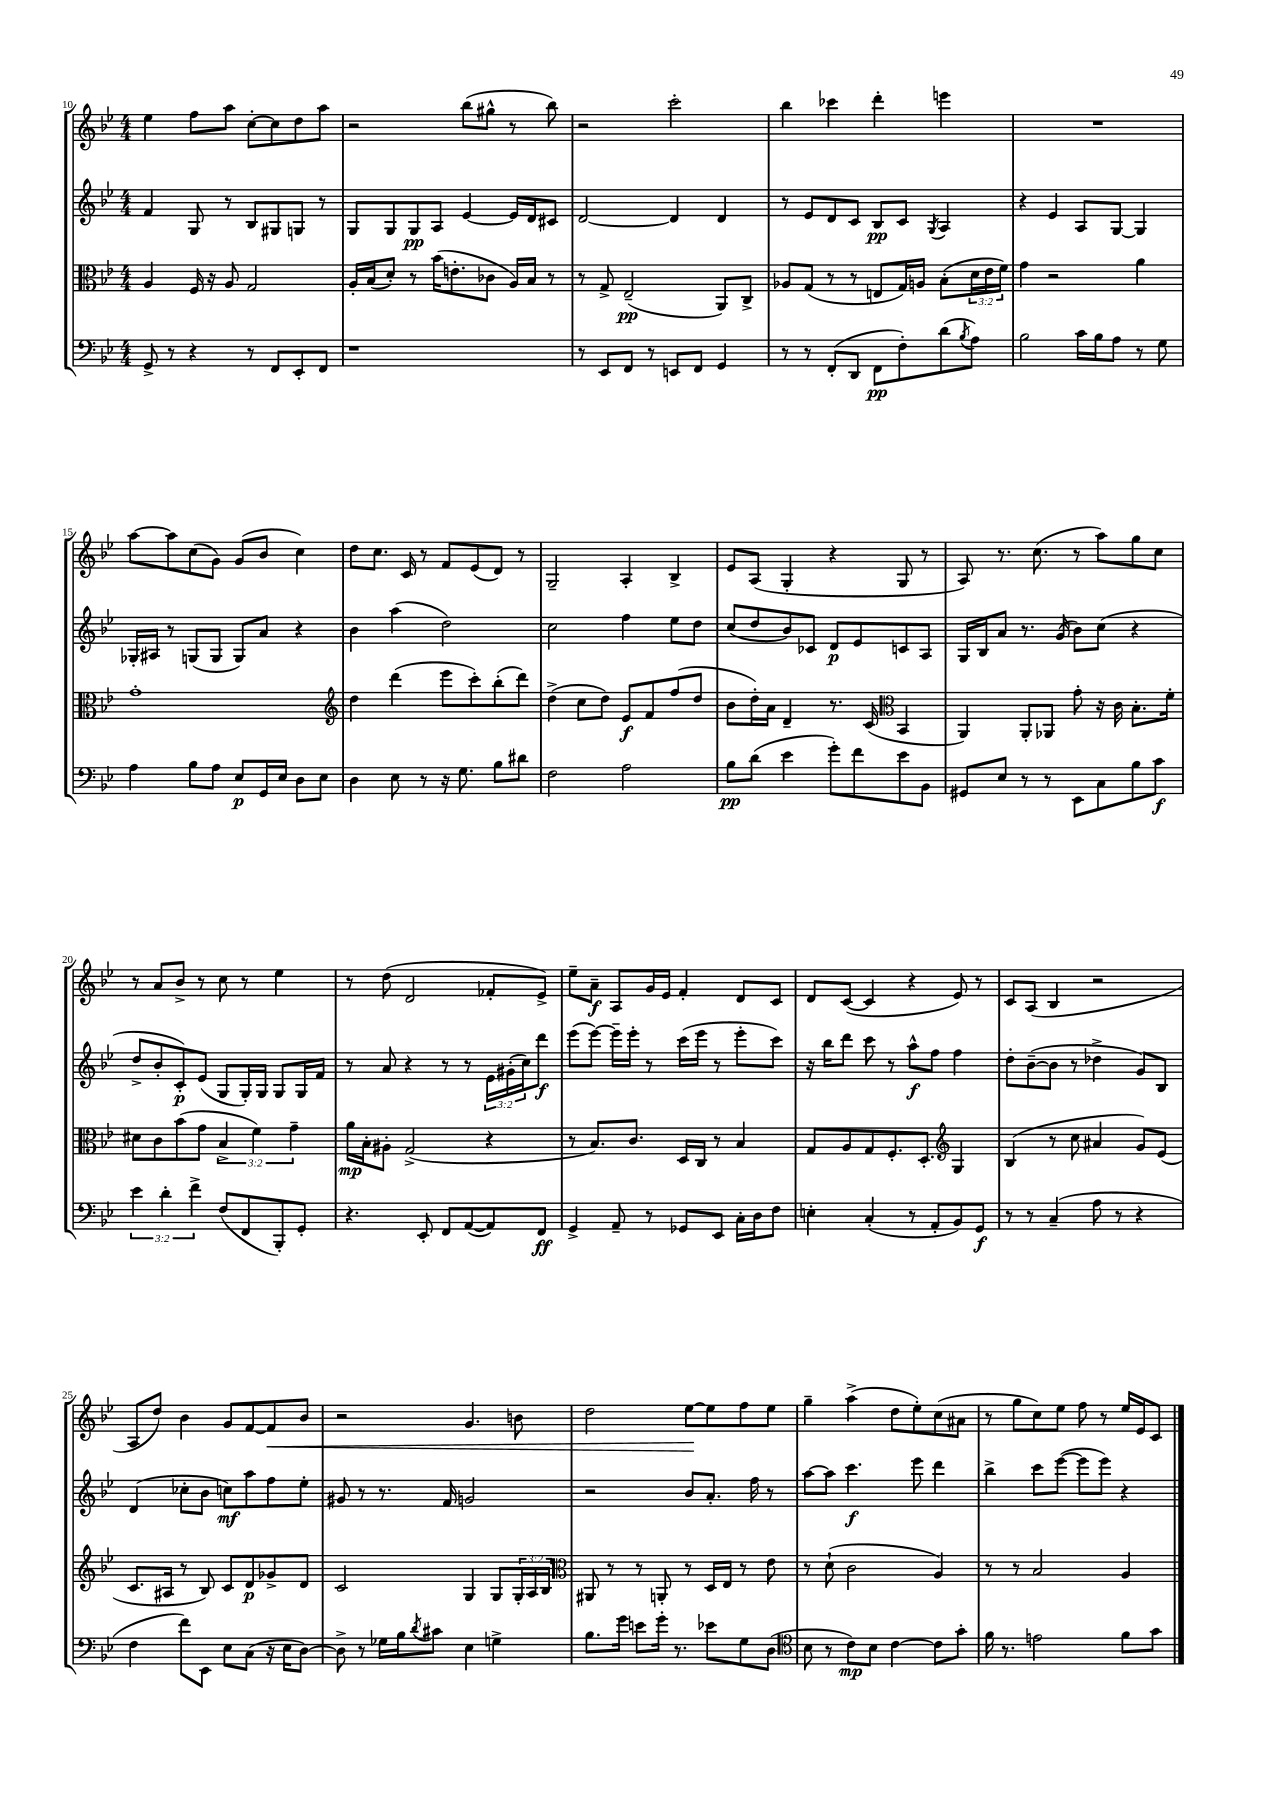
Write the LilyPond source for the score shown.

<<
\new StaffGroup <<
\new Staff = "s0" {
    \clef treble \key bes \major \numericTimeSignature \time 4/4
    ees''4 f''8 a''8 c''8~-. c''8 d''8 a''8 |
    r2 bes''8( gis''8-^ r8 bes''8) |
    r2 c'''2-. |
    bes''4 ces'''4 d'''4-. e'''4 |
    R1 |
    a''8~ a''8 c''8( g'8) g'8( bes'8 c''4) |
    d''8 c''8. c'16 r8 f'8 ees'8( d'8) r8 |
    g2-- a4-. bes4-> |
    ees'8 a8( g4-. r4 g8 r8 |
    a8) r8. c''8.( r8 a''8) g''8 c''8 |
    r8 a'8 bes'8-> r8 c''8 r8 ees''4 |
    r8 d''8( d'2 fes'8-. ees'8->) |
    ees''8-- a'8--\f a8 g'16 ees'16 f'4-. d'8 c'8 |
    d'8 c'8~( c'4 r4 ees'8) r8 |
    c'8 a8( bes4 r2 |
    a8 d''8) bes'4 g'8 f'8~ f'8\< bes'8 |
    r2 g'4. b'8 |
    d''2 ees''8~\! ees''8 f''8 ees''8 |
    g''4-- a''4->( d''8 ees''8-.) c''8( ais'8 |
    r8 g''8 c''8) ees''8 f''8 r8 ees''16 ees'16 c'8 \bar "|." |
}
\new Staff = "s1" {
    \clef treble \key bes \major \numericTimeSignature \time 4/4 \override Staff.TupletNumber.text = #tuplet-number::calc-fraction-text
    f'4 g8 r8 bes8 gis8 g8 r8 |
    g8 g8 g8\pp a8 ees'4~ ees'16 d'16 cis'8 |
    d'2~ d'4 d'4 |
    r8 ees'8 d'8 c'8 bes8\pp c'8 \acciaccatura { g8 } a4 |
    r4 ees'4 a8 g8~ g4 |
    ges16-. ais16 r8 g8( g8 g8) a'8 r4 |
    bes'4 a''4( d''2) |
    c''2 f''4 ees''8 d''8 |
    c''8( d''8 bes'8) ces'8 d'8\p ees'8 c'8 a8 |
    g16 bes16 a'8 r8. g'16( bes'8) c''8( r4 |
    d''8-> bes'8-. c'8-.\p) ees'8( g8 g16-.) g16 g8 g16 f'16 |
    r8 a'8 r4 r8 r8 \tuplet 3/2 { ees'16 gis'16-.( c''16) } d'''8\f |
    ees'''8( ees'''8~) ees'''16-- ees'''16-. r8 c'''16( ees'''16 r8 ees'''8-. c'''8) |
    r16 bes''16 d'''8 c'''8 r8 a''8-^\f f''8 f''4 |
    d''8-. bes'8~--( bes'8 r8 des''4-> g'8) bes8 |
    d'4( ces''8-. bes'8 c''8\mf) a''8 f''8 ees''8-. |
    gis'8 r8 r8. f'16 g'2 |
    r2 bes'8 a'8.-. f''16 r8 |
    a''8~ a''8 c'''4.\f ees'''8 d'''4 |
    bes''4-> c'''8 ees'''8~( ees'''8 ees'''8) r4 \bar "|." |
}
\new Staff = "s2" {
    \clef alto \key bes \major \numericTimeSignature \time 4/4 \override Staff.TupletNumber.text = #tuplet-number::calc-fraction-text
    a4 f16 r16 a8 g2 |
    a16-. bes16( d'8-.) r8 bes'16( e'8.-. ces'8 a16) bes16 r8 |
    r8 g8-> ees2--\pp( a,8) c8-> |
    aes8 g8( r8 r8 e8 g16) a16 bes8-.( \tuplet 3/2 { d'16 ees'16 f'16) } |
    g'4 r2 a'4 |
    g'1-. |
    \clef treble d''4 d'''4( ees'''8 c'''8-.) bes''8-.( d'''8) |
    d''4->( c''8 d''8) ees'8\f f'8 f''8( d''8 |
    bes'8 d''16-.) a'16 d'4-- r8. c'16( \clef alto bes,4 |
    a,4) a,8-. aes,8 g'8-. r16 c'16 bes8.-. f'16-. |
    dis'8 c'8 bes'8( g'8 \tuplet 3/2 { bes4-> f'4) g'4-- } |
    a'16\mp bes16-. ais8-. g2->( r4 |
    r8 bes8.) c'8. d16 c16 r8 bes4 |
    g8 a8 g8 f8.-. d8.-. \clef treble g4 |
    bes4( r8 c''8 ais'4 g'8) ees'8( |
    c'8. ais16 r8 bes8) c'8 d'8\p ges'8-> d'8 |
    c'2 g4 g8 \tuplet 3/2 { g16-. a16 bes16 } |
    \clef alto ais,8 r8 r8 a,8-. r8 d16 ees16 r8 ees'8 |
    r8 d'8-!( c'2 a4) |
    r8 r8 bes2 a4 \bar "|." |
}
\new Staff = "s3" {
    \clef bass \key bes \major \numericTimeSignature \time 4/4 \override Staff.TupletNumber.text = #tuplet-number::calc-fraction-text
    g,8-> r8 r4 r8 f,8 ees,8-. f,8 |
    r1 |
    r8 ees,8 f,8 r8 e,8 f,8 g,4 |
    r8 r8 f,8-.( d,8 f,8\pp f8-.) d'8( \acciaccatura { bes8 } a8) |
    bes2 c'16 bes16 a8 r8 g8 |
    a4 bes8 a8 ees8\p g,16 ees16 d8 ees8 |
    d4 ees8 r8 r16 g8. bes8 dis'8 |
    f2 a2 |
    bes8\pp d'8( ees'4 g'8-.) f'8 ees'8 bes,8 |
    gis,8 ees8 r8 r8 ees,8 c8 bes8 c'8\f |
    \tuplet 3/2 { ees'4 d'4-. f'4-> } f8( f,8 bes,,8-.) g,8-. |
    r4. ees,8-. f,8 a,8~( a,8) f,8\ff |
    g,4-> a,8-- r8 ges,8 ees,8 c16-. d16 f8 |
    e4-. c4-.( r8 a,8-. bes,8) g,8\f |
    r8 r8 c4--( a8 r8 r4 |
    f4 f'8) ees,8 ees8 c8( r16 ees16 d8~) |
    d8-> r8 ges16 bes16 \acciaccatura { d'8 } cis'8 ees4 g4-> |
    bes8. g'16 e'8 g'16-. r8. ees'8 g8 d8( |
    \clef tenor bes8 r8 c'8\mp) bes8 c'4~ c'8 g'8-. |
    f'16 r8. e'2 f'8 g'8 \bar "|." |
}
>>
>>
\layout { \context { \Score currentBarNumber = #10 } }
